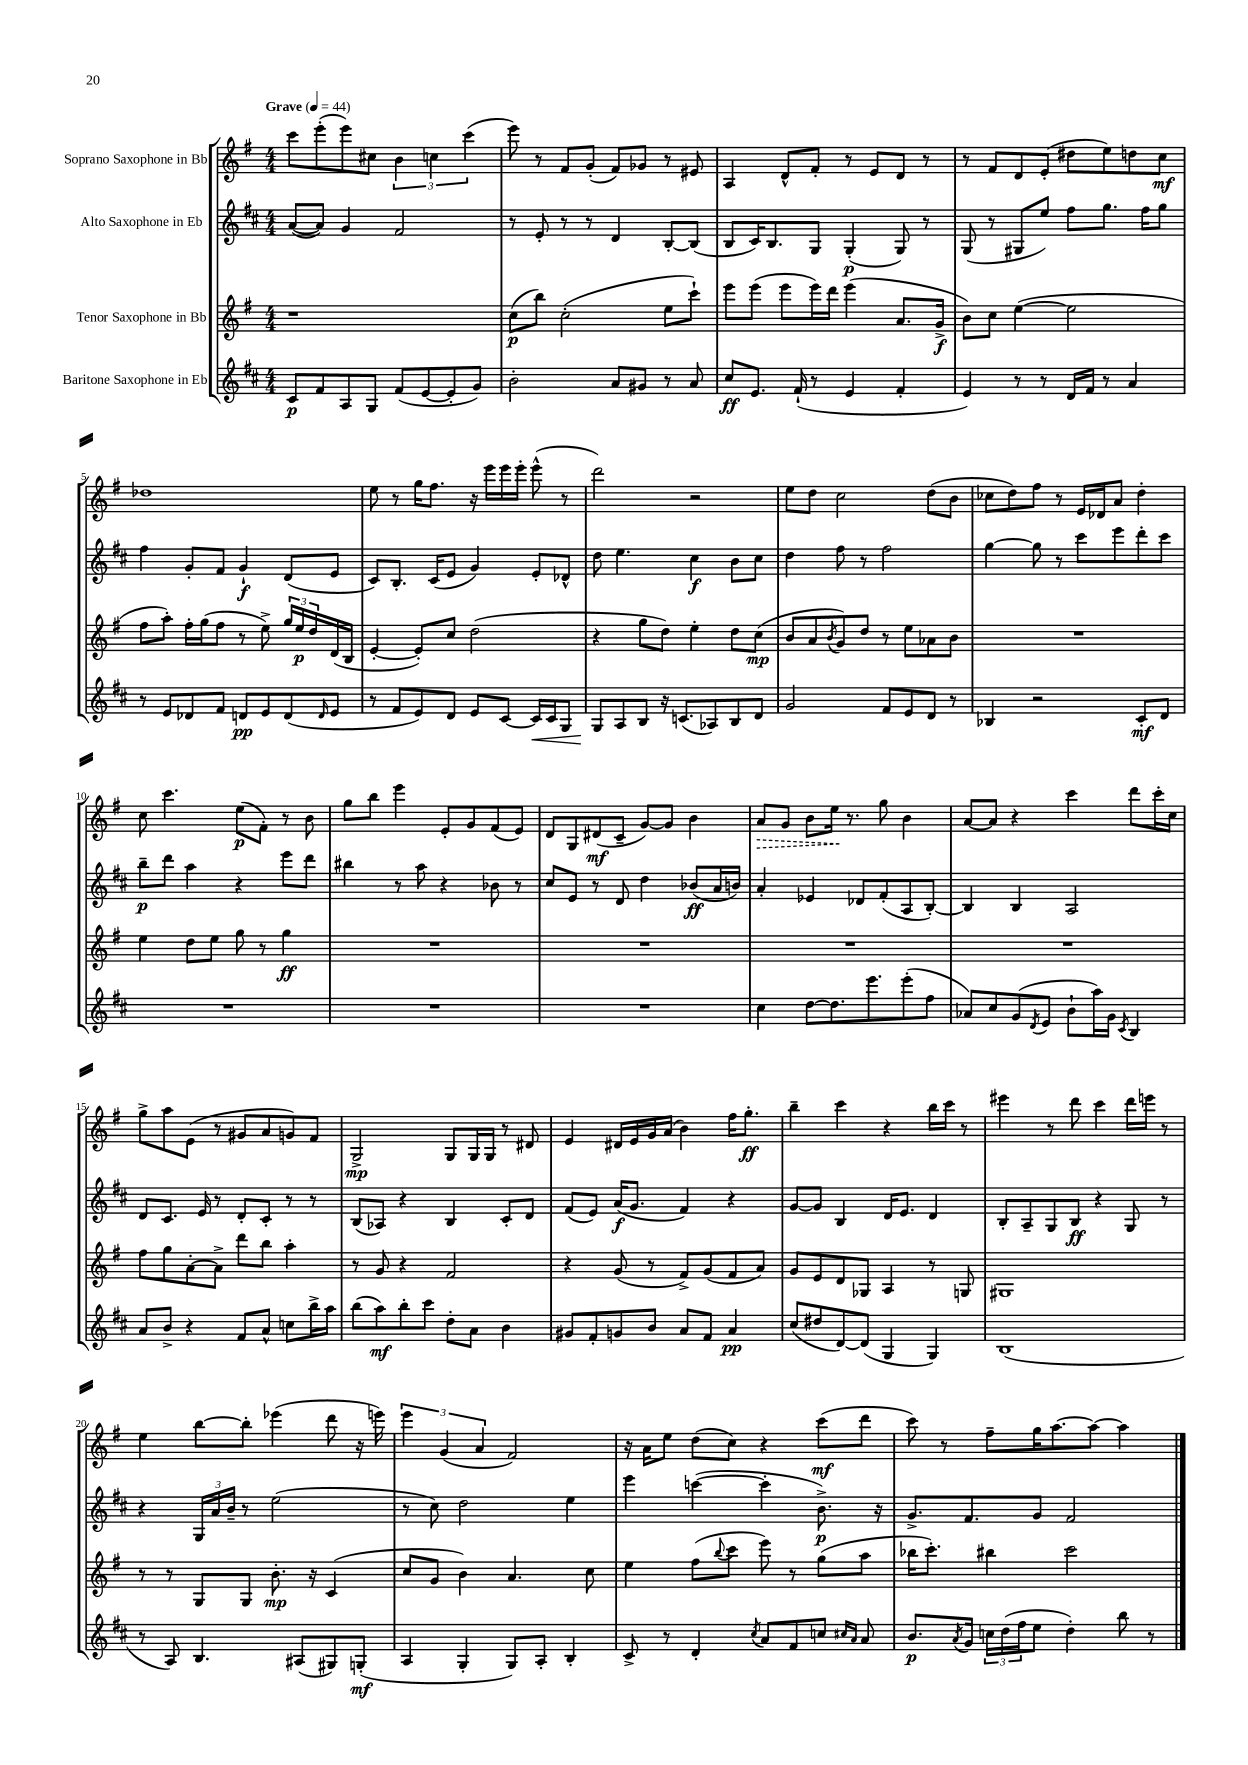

**kern	**dynam	**kern	**dynam	**kern	**dynam	**kern	**dynam
*part4	*part4	*part3	*part3	*part2	*part2	*part1	*part1
*staff4	*staff4	*staff3	*staff3	*staff2	*staff2	*staff1	*staff1
*I"Baritone Saxophone in Eb	*	*I"Tenor Saxophone in Bb	*	*I"Alto Saxophone in Eb	*	*I"Soprano Saxophone in Bb	*
*clefG2	*	*clefG2	*	*clefG2	*	*clefG2	*
*k[f#c#]	*	*k[f#]	*	*k[f#c#]	*	*k[f#]	*
*M4/4	*	*M4/4	*	*M4/4	*	*M4/4	*
*MM44	*	*MM44	*	*MM44	*	*MM44	*
=1	=1	=1	=1	=1	=1	=1	=1
!	!	!	!	!	!	!LO:TX:a:B:t=Grave	!
8c#/L	p	1r	.	([8a/L	.	8ccc\L	.
8f#/	.	.	.	8a/J])	.	(8eee'\	.
8A/	.	.	.	4g/	.	8eee\)	.
8G/J	.	.	.	.	.	8cc#X\J	.
(8f#/L	.	.	.	2f#/	.	6b\	.
[8e/	.	.	.	.	.	.	.
.	.	.	.	.	.	6ccn\	.
8e'/]	.	.	.	.	.	.	.
.	.	.	.	.	.	(6ccc\	.
8g/J)	.	.	.	.	.	.	.
=2	=2	=2	=2	=2	=2	=2	=2
2b'\	.	(8cc\L	p	8r	.	8eee\)	.
.	.	8bb\J)	.	8e'/	.	8r	.
.	.	(2cc'\	.	8r	.	8f#/L	.
.	.	.	.	8r	.	(8g'/J	.
8a/L	.	.	.	4d/	.	8f#/L)	.
8g#X/J	.	.	.	.	.	8g-X/J	.
8r	.	8ee\L	.	[8B'/L	.	8r	.
8a/	.	8ccc`\J)	.	(8B/J]	.	8e#X/	.
=3	=3	=3	=3	=3	=3	=3	=3
8cc#/L	ff	8eee\L	.	8B/L	.	4A/	.
8.e/J	.	(8eee\J	.	16c#/K)	.	.	.
.	.	.	.	8.B/	.	.	.
.	.	8eee\L	.	.	.	8d^^/L	.
(16f#`/	.	.	.	.	.	.	.
8r	.	16eee\L)	.	8G/J	.	8f#'/J	.
.	.	16ddd\JJ	.	.	.	.	.
4e/	.	(4eee\	.	(4G'/	p	8r	.
.	.	.	.	.	.	8e/L	.
4f#'/	.	8.a/L	.	8G/)	.	8d/J	.
.	.	.	.	8r	.	8r	.
.	.	16g^/Jk	f	.	.	.	.
=4	=4	=4	=4	=4	=4	=4	=4
4e/)	.	8b\L)	.	(8G/	.	8r	.
.	.	8cc\J	.	8r	.	8f#/L	.
8r	.	([4ee\	.	8G#X/L	.	8d/	.
8r	.	.	.	8ee/J)	.	(8e'/J	.
16d/LL	.	2ee\]	.	8ff#\L	.	8dd#X\L	.
16f#/JJ	.	.	.	.	.	.	.
8r	.	.	.	8.gg\J	.	8ee\)	.
4a/	.	.	.	.	.	8ddn\	.
.	.	.	.	16ff#\KL	.	.	.
.	.	.	.	8gg\J	.	8cc\J	mf
!!LO:LB:g=z
=5	=5	=5	=5	=5	=5	=5	=5
8r	.	8ff#\L	.	4ff#\	.	1dd-X	.
8e/L	.	8aa'\J)	.	.	.	.	.
8d-X/	.	16ff#'\LL	.	8g'/L	.	.	.
.	.	(16gg\J	.	.	.	.	.
8f#/J	.	8ff#\J	.	8f#/J	.	.	.
8dn/L	pp	8r	.	4g`/	f	.	.
8e/	.	8ee^\)	.	.	.	.	.
(8d/	.	24gg/LL	.	(8d/L	.	.	.
.	.	24ee/	p	.	.	.	.
.	.	24dd/	.	.	.	.	.
16qqd/	.	.	.	.	.	.	.
8e/J	.	(16d/	.	8e/J	.	.	.
.	.	16B/JJ	.	.	.	.	.
=6	=6	=6	=6	=6	=6	=6	=6
8r	.	[4e'/	.	8c#/L)	.	8ee\	.
8f#/L	.	.	.	8.B'/J	.	8r	.
8e/)	.	8e'/L])	.	.	.	16gg\KL	.
.	.	.	.	(16c#/KL	.	8.ff#\J	.
8d/J	.	8cc/J	.	8e/J	.	.	.
8e/L	.	(2dd\	.	4g/)	.	16r	.
.	.	.	.	.	.	16eee\LL	.
[8c#/J	.	.	.	.	.	16eee\	.
.	.	.	.	.	.	16eee'\JJ	.
!	!LO:HP:b	!	!	!	!	!	!
16c#/LL]	<	.	.	8e'/L	.	(8eee^^\	.
16c#/J	.	.	.	.	.	.	.
8G/J	.	.	.	8d-X^^/J	.	8r	.
=7	=7	=7	=7	=7	=7	=7	=7
8G/L	.	4r	.	8dd\	.	2ddd\)	.
8A/	[	.	.	4.ee\	.	.	.
8B/J	.	8gg\L	.	.	.	.	.
16r	.	8dd\J)	.	.	.	.	.
(8.cn/L	.	.	.	.	.	.	.
.	.	4ee'\	.	4cc#\	f	2r	.
8A-X/)	.	.	.	.	.	.	.
8B/	.	8dd\L	.	8b\L	.	.	.
8d/J	.	(8cc\J	mp	8cc#\J	.	.	.
=8	=8	=8	=8	=8	=8	=8	=8
2g/	.	8b/L	.	4dd\	.	8ee\L	.
.	.	8a/	.	.	.	8dd\J	.
.	.	8qb/	.	.	.	.	.
.	.	8g/)	.	8ff#\	.	2cc\	.
.	.	8dd/J	.	8r	.	.	.
8f#/L	.	8r	.	2ff#\	.	.	.
8e/	.	8ee\L	.	.	.	.	.
8d/J	.	8a-X\	.	.	.	(8dd\L	.
8r	.	8b\J	.	.	.	8b\J	.
=9	=9	=9	=9	=9	=9	=9	=9
4B-X/	.	1r	.	[4gg\	.	8cc-X\L	.
.	.	.	.	.	.	8dd\)	.
2r	.	.	.	8gg\]	.	8ff#\J	.
.	.	.	.	8r	.	8r	.
.	.	.	.	8ccc#\L	.	16e/LL	.
.	.	.	.	.	.	16d-X/J	.
.	.	.	.	8eee\	.	8a/J	.
8c#'/L	mf	.	.	8ddd'\	.	4dd'\	.
8d/J	.	.	.	8ccc#\J	.	.	.
!!LO:LB:g=z
=10	=10	=10	=10	=10	=10	=10	=10
1r	.	4ee\	.	8bb~\L	p	8cc\	.
.	.	.	.	8ddd\J	.	4.ccc\	.
.	.	8dd\L	.	4aa\	.	.	.
.	.	8ee\J	.	.	.	.	.
.	.	8gg\	.	4r	.	(8ee\L	p
.	.	8r	.	.	.	8f#'\J)	.
.	.	4gg\	ff	8eee\L	.	8r	.
.	.	.	.	8ddd\J	.	8b\	.
=11	=11	=11	=11	=11	=11	=11	=11
1r	.	1r	.	4bb#X\	.	8gg\L	.
.	.	.	.	.	.	8bb\J	.
.	.	.	.	8r	.	4eee\	.
.	.	.	.	8aa\	.	.	.
.	.	.	.	4r	.	8e'/L	.
.	.	.	.	.	.	8g/	.
.	.	.	.	8b-X\	.	(8f#/	.
.	.	.	.	8r	.	8e/J)	.
=12	=12	=12	=12	=12	=12	=12	=12
1r	.	1r	.	8cc#/L	.	8d/L	.
.	.	.	.	8e/J	.	8G/	.
.	.	.	.	8r	.	(8d#X/	mf
.	.	.	.	8d/	.	8c~/J	.
.	.	.	.	4dd\	.	[8g/L)	.
.	.	.	.	.	.	8g/J]	.
.	.	.	.	(8b-X/L	ff	4b\	.
.	.	.	.	16a/L	.	.	.
.	.	.	.	16bn/JJ)	.	.	.
=13	=13	=13	=13	=13	=13	=13	=13
!	!	!	!	!	!	!	!LO:HP:b
4cc#\	.	1r	.	4a'/	.	8a/L	>
.	.	.	.	.	.	8g/J	.
[8dd\L	.	.	.	4e-X/	.	8b\L	.
8.dd\]	.	.	.	.	.	16ee\Jk	.
.	.	.	.	.	.	8.r	]
.	.	.	.	8d-X/L	.	.	.
8.eee\	.	.	.	.	.	.	.
.	.	.	.	(8f#'/	.	8gg\	.
(8eee'\	.	.	.	8A/	.	4b\	.
8ff#\J	.	.	.	[8B'/J)	.	.	.
=14	=14	=14	=14	=14	=14	=14	=14
8a-X/L)	.	1r	.	4B/]	.	[8a/L	.
8cc#/	.	.	.	.	.	8a/J]	.
(8g/	.	.	.	4B/	.	4r	.
8qd/	.	.	.	.	.	.	.
8e/J	.	.	.	.	.	.	.
8b`\L	.	.	.	2A/	.	4ccc\	.
16aa\L)	.	.	.	.	.	.	.
16g\JJ	.	.	.	.	.	.	.
8qc#/	.	.	.	.	.	.	.
4B/	.	.	.	.	.	8ddd\L	.
.	.	.	.	.	.	16ccc'\L	.
.	.	.	.	.	.	16cc\JJ	.
!!LO:LB:g=z
=15	=15	=15	=15	=15	=15	=15	=15
8a/L	.	8ff#\L	.	8d/L	.	8gg^\L	.
8b^/J	.	8gg\	.	8.c#/J	.	8aa\	.
4r	.	[8a'\	.	.	.	(8e\J	.
.	.	.	.	16e/	.	.	.
.	.	8a^\J]	.	8r	.	8r	.
8f#/L	.	8ddd\L	.	8d'/L	.	8g#X/L	.
8a^^/J	.	8bb\J	.	8c#'/J	.	8a/	.
8ccn\L	.	4aa'\	.	8r	.	8gn/)	.
16bb^\L	.	.	.	8r	.	8f#/J	.
16aa\JJ	.	.	.	.	.	.	.
=16	=16	=16	=16	=16	=16	=16	=16
(8bb\L	.	8r	.	(8B/L	.	2G^/	mp
8aa\)	mf	8g/	.	8A-X/J)	.	.	.
8bb'\	.	4r	.	4r	.	.	.
8ccc#\J	.	.	.	.	.	.	.
8dd'\L	.	2f#/	.	4B/	.	8G/L	.
8a\J	.	.	.	.	.	16G/L	.
.	.	.	.	.	.	16G/JJ	.
4b\	.	.	.	8c#'/L	.	8r	.
.	.	.	.	8d/J	.	8d#X/	.
=17	=17	=17	=17	=17	=17	=17	=17
8g#X/L	.	4r	.	(8f#/L	.	4e/	.
8f#'/	.	.	.	8e/J)	.	.	.
8gn/	.	(8g/	.	(16a/KL	f	16d#X/LL	.
.	.	.	.	8.g/J	.	16e/	.
8b/J	.	8r	.	.	.	16g/	.
.	.	.	.	.	.	(16a/JJ	.
8a/L	.	8f#^/L)	.	4f#/)	.	4b\)	.
8f#/J	.	(8g/	.	.	.	.	.
4a/	pp	8f#/	.	4r	.	16ff#\KL	.
.	.	.	.	.	.	8.gg'\J	ff
.	.	8a/J)	.	.	.	.	.
=18	=18	=18	=18	=18	=18	=18	=18
(8cc#/L	.	8g/L	.	[8g/L	.	4bb~\	.
8dd#X/	.	8e/	.	8g/J]	.	.	.
[8d/)	.	8d/	.	4B/	.	4ccc\	.
(8d/J]	.	8G-X/J	.	.	.	.	.
4G/	.	4A/	.	16d/KL	.	4r	.
.	.	.	.	8.e/J	.	.	.
4G/)	.	8r	.	4d/	.	16bb\LL	.
.	.	.	.	.	.	16ccc\JJ	.
.	.	8Gn/	.	.	.	8r	.
=19	=19	=19	=19	=19	=19	=19	=19
(1B	.	1G#X	.	8B'/L	.	4eee#X\	.
.	.	.	.	8A~/	.	.	.
.	.	.	.	8G/	.	8r	.
.	.	.	.	8B/J	ff	8ddd\	.
.	.	.	.	4r	.	4ccc\	.
.	.	.	.	8G/	.	16ddd\LL	.
.	.	.	.	.	.	16eeen\JJ	.
.	.	.	.	8r	.	8r	.
!!LO:LB:g=z
=20	=20	=20	=20	=20	=20	=20	=20
8r	.	8r	.	4r	.	4ee\	.
8A/)	.	8r	.	.	.	.	.
4.B/	.	8G/L	.	24G/LL	.	[8bb\L	.
.	.	.	.	24a/	.	.	.
.	.	.	.	24b~/JJ	.	.	.
.	.	8G/J	.	8r	.	8bb'\J]	.
.	.	8.b'\	mp	(2ee\	.	(4eee-X\	.
(8A#X/L	.	.	.	.	.	.	.
.	.	16r	.	.	.	.	.
8G#X/)	.	(4c/	.	.	.	8ddd\	.
(8Gn'/J	mf	.	.	.	.	16r	.
.	.	.	.	.	.	16eeen\)	.
=21	=21	=21	=21	=21	=21	=21	=21
4A/	.	8cc/L	.	8r	.	6eee\	.
.	.	8g/J	.	8cc#\)	.	.	.
.	.	.	.	.	.	(6g/	.
4G'/	.	4b\)	.	2dd\	.	.	.
.	.	.	.	.	.	6a/	.
8G/L)	.	4.a/	.	.	.	2f#/)	.
8A'/J	.	.	.	.	.	.	.
4B'/	.	.	.	4ee\	.	.	.
.	.	8cc\	.	.	.	.	.
=22	=22	=22	=22	=22	=22	=22	=22
8c#^/	.	4ee\	.	4eee\	.	16r	.
.	.	.	.	.	.	16a\KL	.
8r	.	.	.	.	.	8ee\J	.
4d'/	.	(8ff#\L	.	([4cccn\	.	(8dd\L	.
.	.	8qqbb/	.	.	.	.	.
.	.	8ccc\J	.	.	.	8cc\J)	.
8qcc#/	.	.	.	.	.	.	.
8a/L	.	8eee\)	.	4ccc'\]	.	4r	.
8f#/	.	8r	.	.	.	.	.
8ccn/J	.	(8gg\L	.	8.b^\)	p	(8ccc\L	mf
16qqcc#X/LL	.	.	.	.	.	.	.
16qqa/JJ	.	.	.	.	.	.	.
8a/	.	8aa\J	.	.	.	8ddd\J	.
.	.	.	.	16r	.	.	.
=23	=23	=23	=23	=23	=23	=23	=23
8.b/L	p	16bb-X\KL	.	8.g^/L	.	8ccc\)	.
.	.	8.ccc'\J)	.	.	.	.	.
.	.	.	.	.	.	8r	.
8qa/	.	.	.	.	.	.	.
16g/Jk	.	.	.	8.f#/	.	.	.
24ccn\LL	.	4bb#X\	.	.	.	8ff#~\L	.
(24dd\	.	.	.	.	.	.	.
24ff#\J	.	.	.	.	.	.	.
8ee\J	.	.	.	8g/J	.	16gg\K	.
.	.	.	.	.	.	[8.aa\	.
4dd'\)	.	2ccc\	.	2f#/	.	.	.
.	.	.	.	.	.	8aa\J_	.
8bb\	.	.	.	.	.	4aa\]	.
8r	.	.	.	.	.	.	.
==	==	==	==	==	==	==	==
*-	*-	*-	*-	*-	*-	*-	*-
